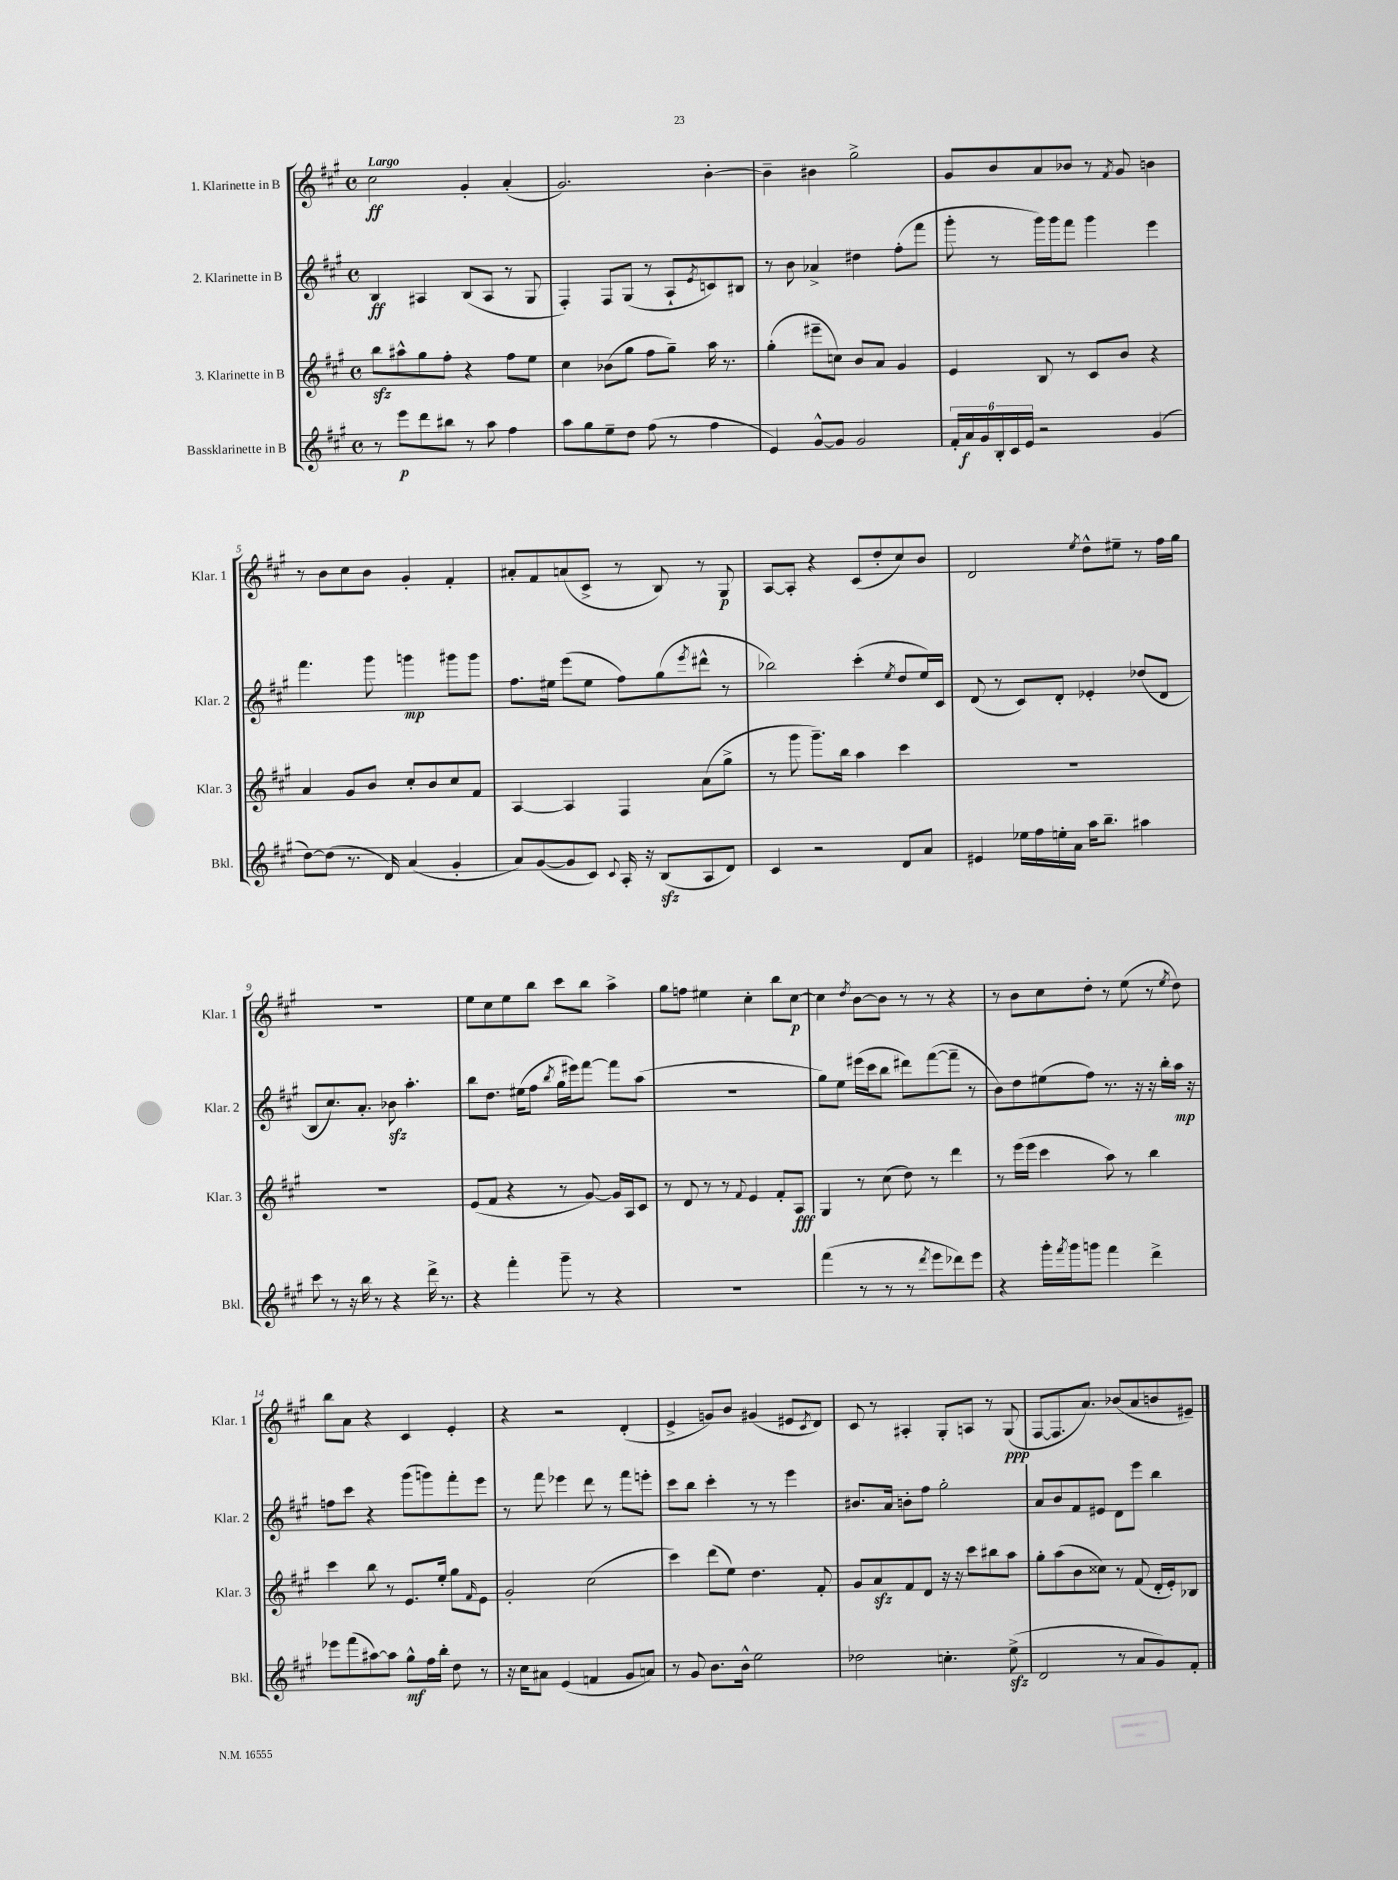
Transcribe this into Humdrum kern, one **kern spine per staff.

**kern	**dynam	**kern	**dynam	**kern	**dynam	**kern	**dynam
*part4	*part4	*part3	*part3	*part2	*part2	*part1	*part1
*staff4	*staff4	*staff3	*staff3	*staff2	*staff2	*staff1	*staff1
*I"Bassklarinette in B	*	*I"3. Klarinette in B	*	*I"2. Klarinette in B	*	*I"1. Klarinette in B	*
*I'Bkl.	*	*I'Klar. 3	*	*I'Klar. 2	*	*I'Klar. 1	*
*clefG2	*	*clefG2	*	*clefG2	*	*clefG2	*
*k[f#c#g#]	*	*k[f#c#g#]	*	*k[f#c#g#]	*	*k[f#c#g#]	*
*M4/4	*	*M4/4	*	*M4/4	*	*M4/4	*
*met(c)	*	*met(c)	*	*met(c)	*	*met(c)	*
=1	=1	=1	=1	=1	=1	=1	=1
!	!	!	!	!	!	!LO:TX:a:B:t=Largo	!
8r	.	8bbzz\L	.	4B/	ff	2cc#\	ff
8eee\L	p	8aa#X^^\	.	.	.	.	.
8ddd\	.	8gg#\	.	4A#X/	.	.	.
8bb#X\J	.	8ff#'\J	.	.	.	.	.
8r	.	4r	.	(8B/L	.	4g#'/	.
8aa\	.	.	.	8A#/J	.	.	.
4ff#\	.	8ff#\L	.	8r	.	(4a'/	.
.	.	8ee\J	.	8G#/	.	.	.
=2	=2	=2	=2	=2	=2	=2	=2
8aa\L	.	4cc#\	.	4F#'/)	.	2.g#/)	.
8gg#\	.	.	.	.	.	.	.
8ee~\	.	(8b-X\L	.	8F#/L	.	.	.
8dd\J	.	8gg#\J	.	(8G#/J	.	.	.
(8ff#\	.	8ff#\L	.	8r	.	.	.
8r	.	8gg#~\J)	.	8A`/L	.	.	.
.	.	.	.	8qe/	.	.	.
4ff#\	.	16aa\	.	8cn/)	.	[4b'\	.
.	.	8.r	.	.	.	.	.
.	.	.	.	8B#X/J	.	.	.
=3	=3	=3	=3	=3	=3	=3	=3
4e/)	.	(4gg#'\	.	8r	.	4b~\]	.
.	.	.	.	8b\	.	.	.
[8g#^^/L	.	8eee#X~\L	.	4a-X^/	.	4b#X\	.
8g#/J]	.	8ccn\J)	.	.	.	.	.
2g#/	.	8b/L	.	4dd#X\	.	2gg#^\	.
.	.	8a/J	.	.	.	.	.
.	.	4g#/	.	(8ff#'\L	.	.	.
.	.	.	.	8fff#\J	.	.	.
=4	=4	=4	=4	=4	=4	=4	=4
24f#'/LL	.	4e/	.	8ggg#'\	.	8g#/L	.
24a/	f	.	.	.	.	.	.
24g#/	.	.	.	.	.	.	.
24B'/	.	.	.	8r	.	8b/	.
24c#/	.	.	.	.	.	.	.
24e/JJ	.	.	.	.	.	.	.
2r	.	8B/	.	16ggg#\LL)	.	8a/	.
.	.	.	.	16ggg#\J	.	.	.
.	.	8r	.	8fff#\J	.	8b-X/J	.
.	.	8c#/L	.	4ggg#\	.	8r	.
.	.	.	.	.	.	8qf#/	.
.	.	8b/J	.	.	.	8g#/	.
(4g#/	.	4r	.	4eee\	.	4bn\	.
!!LO:LB:g=z
=5	=5	=5	=5	=5	=5	=5	=5
[8dd\L)	.	4a/	.	4.fff#\	.	8r	.
(8dd\J]	.	.	.	.	.	8b\L	.
8.r	.	8g#/L	.	.	.	8cc#\	.
.	.	8b/J	.	8ggg#\	.	8b\J	.
16d/)	.	.	.	.	.	.	.
(4a/	.	8cc#'/L	.	4gggn\	mp	4g#'/	.
.	.	8b/	.	.	.	.	.
4g#'/	.	8cc#/	.	8ggg#X\L	.	4f#'/	.
.	.	8f#/J	.	8ggg#\J	.	.	.
=6	=6	=6	=6	=6	=6	=6	=6
8a/L)	.	[4A/	.	8.ff#\L	.	8a#X'/L	.
([8g#/	.	.	.	.	.	8f#/	.
.	.	.	.	16ee#X\Jk	.	.	.
8g#/]	.	4A/]	.	(8eee\L	.	(8an/	.
8c#/J)	.	.	.	8ee#\J	.	8c#^/J	.
8qqc#/	.	.	.	.	.	.	.
16A'/	.	4F#/	.	8ff#\L)	.	8r	.
16r	.	.	.	.	.	.	.
(8Bzz/L	.	.	.	(8gg#\	.	8B/)	.
.	.	.	.	8qeee/	.	.	.
8A/	.	(8a\L	.	8ddd#X^^\J	.	8r	.
8d/J)	.	8gg#^\J	.	8r	.	8G#/	p
=7	=7	=7	=7	=7	=7	=7	=7
4c#/	.	8r	.	2bb-X\)	.	[8A/L	.
.	.	8ggg#\	.	.	.	8A'/J]	.
2r	.	8.ggg#~\L)	.	.	.	4r	.
.	.	16bb\Jk	.	.	.	.	.
.	.	4aa\	.	(4ccc#'\	.	(8c#/L	.
.	.	.	.	.	.	8dd'/	.
.	.	.	.	8qee/	.	.	.
8d/L	.	4ccc#\	.	8dd/L	.	8cc#/)	.
8a/J	.	.	.	16ee/L)	.	8b/J	.
.	.	.	.	16c#/JJ	.	.	.
=8	=8	=8	=8	=8	=8	=8	=8
4e#X/	.	1r	.	(8d/	.	2d/	.
.	.	.	.	8r	.	.	.
16ee-X\LL	.	.	.	8c#/L)	.	.	.
16ff#\	.	.	.	.	.	.	.
16een'\	.	.	.	8d'/J	.	.	.
16a\JJ	.	.	.	.	.	.	.
.	.	.	.	.	.	8qee/	.
16aa\KL	.	.	.	4e-X'/	.	8dd^^\L	.
8.bb~\J	.	.	.	.	.	.	.
.	.	.	.	.	.	8ee#X~\J	.
4aa#X\	.	.	.	(8dd-X/L	.	8r	.
.	.	.	.	8d/J	.	16ff#\LL	.
.	.	.	.	.	.	16gg#\JJ	.
!!LO:LB:g=z
=9	=9	=9	=9	=9	=9	=9	=9
8ccc#\	.	1r	.	8B/L	.	1r	.
8r	.	.	.	8.cc#/)	.	.	.
16r	.	.	.	.	.	.	.
16bb\	.	.	.	8.a'/J	.	.	.
8r	.	.	.	.	.	.	.
4r	.	.	.	8b-Xzz\	.	.	.
.	.	.	.	4.aa'\	.	.	.
16ddd^\	.	.	.	.	.	.	.
8.r	.	.	.	.	.	.	.
=10	=10	=10	=10	=10	=10	=10	=10
4r	.	(8e/L	.	8bb\L	.	8ee\L	.
.	.	8f#/J	.	8.dd\J	.	8cc#\	.
4fff#'\	.	4r	.	.	.	8ee\	.
.	.	.	.	(16ee#X\KL	.	.	.
.	.	.	.	8ff#\J	.	8bb\J	.
.	.	.	.	8qbb/	.	.	.
8ggg#~\	.	8r	.	16gg#\LL	.	8ccc#\L	.
.	.	.	.	16eee#X\J)	.	.	.
8r	.	[8g#/)	.	[8fff#\J	.	8bb\J	.
4r	.	16g#/LL]	.	8fff#\L]	.	4aa^\	.
.	.	16A/J	.	.	.	.	.
.	.	8c#/J	.	(8aa\J	.	.	.
=11	=11	=11	=11	=11	=11	=11	=11
1r	.	8r	.	1r	.	8gg#\L	.
.	.	8d/	.	.	.	8ffn\J	.
.	.	8r	.	.	.	4ee#X\	.
.	.	8r	.	.	.	.	.
.	.	8qqf#/	.	.	.	.	.
.	.	4e/	.	.	.	4cc#'\	.
.	.	8f#'/L	.	.	.	8bb\L	.
.	.	8A/J	fff	.	.	[8cc#\J	p
=12	=12	=12	=12	=12	=12	=12	=12
(4fff#\	.	4G#/	.	8gg#\L)	.	4cc#\]	.
.	.	.	.	8ee\J	.	.	.
.	.	.	.	.	.	8qdd/	.
8r	.	8r	.	(16eee#X\LL	.	[8b\L	.
.	.	.	.	16ccc#\J	.	.	.
8r	.	(8cc#\	.	8bb\J	.	8b\J]	.
8r	.	8dd\)	.	8ddd#X\L)	.	8r	.
8qddd/	.	.	.	.	.	.	.
8eee\L	.	8r	.	([8fff#\	.	8r	.
8ddd-X\)	.	4ddd\	.	8fff#~\J]	.	4r	.
8eee\J	.	.	.	8r	.	.	.
=13	=13	=13	=13	=13	=13	=13	=13
4r	.	8r	.	8b\L)	.	8r	.
.	.	(16eee\LL	.	8dd\	.	8b\L	.
.	.	16eee\JJ	.	.	.	.	.
16ggg#'\LL	.	4ccc#\	.	(8ee#X\	.	8cc#\	.
8qfff#/	.	.	.	.	.	.	.
16ggg#\J	.	.	.	.	.	.	.
8gggn\J	.	.	.	8ff#\J)	.	8dd'\J	.
4fff#\	.	8aa\)	.	8.r	.	8r	.
.	.	8r	.	.	.	(8ee\	.
.	.	.	.	16r	.	.	.
4ddd^\	.	4bb\	.	16r	.	8r	.
.	.	.	.	16bb'\LL	.	.	.
.	.	.	.	.	.	8qee/	.
.	.	.	.	16aa\JJ	mp	8dd\)	.
.	.	.	.	16r	.	.	.
!!LO:LB:g=z
=14	=14	=14	=14	=14	=14	=14	=14
8eee-X\L	.	4ccc#\	.	8ffn\L	.	8bb\L	.
(8fff#\	.	.	.	8ccc#\J	.	8a\J	.
[8aa#X\)	.	8bb\	.	4r	.	4r	.
8aa#\J]	.	8r	.	.	.	.	.
8gg#^^\L	mf	8.e/L	.	(8ggg#\L	.	4c#/	.
16ff#\L	.	.	.	8gggn\)	.	.	.
16bb'\JJ	.	16ee'/Jk	.	.	.	.	.
8dd\	.	8gg#\L	.	8fff#'\	.	4e'/	.
.	.	16qqf#/	.	.	.	.	.
8r	.	8e\J	.	8eee\J	.	.	.
=15	=15	=15	=15	=15	=15	=15	=15
16r	.	2g#'/	.	8r	.	4r	.
16cc#\KL	.	.	.	.	.	.	.
8a#X\J	.	.	.	8fff#\	.	.	.
(4e/	.	.	.	4eee-X\	.	2r	.
4fn/	.	(2cc#\	.	8ddd\	.	.	.
.	.	.	.	8r	.	.	.
8g#/L	.	.	.	8fff#\L	.	(4d'/	.
8an/J)	.	.	.	8eeen'\J	.	.	.
=16	=16	=16	=16	=16	=16	=16	=16
8r	.	4ccc#\)	.	8ccc#\L	.	4e^/	.
8g#/	.	.	.	8bb\J	.	.	.
8.b\L	.	(8ddd\L	.	4ccc#'\	.	8gn/L)	.
.	.	8ee\J)	.	.	.	8b/J	.
16b^^\Jk	.	.	.	.	.	.	.
2ee\	.	4.dd\	.	8r	.	(4g#X/	.
.	.	.	.	8r	.	.	.
.	.	.	.	4eee\	.	8e#X/L	.
.	.	.	.	.	.	8qc#/	.
.	.	8f#'/	.	.	.	8d/J)	.
=17	=17	=17	=17	=17	=17	=17	=17
2dd-X\	.	8g#/L	.	8.b#X/L	.	8c#/	.
.	.	8azz/	.	.	.	8r	.
.	.	.	.	16a/Jk	.	.	.
.	.	8f#/	.	8bn'\L	.	4A#X'/	.
.	.	8d/J	.	8ff#\J	.	.	.
4.ccn'\	.	16r	.	2gg#'\	.	8G#'/L	.
.	.	16r	.	.	.	.	.
.	.	8ccc#\L	.	.	.	8An/J	.
.	.	8bb#X\	.	.	.	8r	.
(8eezz^\	.	8aa\J	.	.	.	(8G#/	ppp
=18	=18	=18	=18	=18	=18	=18	=18
2d/	.	8gg#'\L	.	8a/L	.	[8F#/L	.
.	.	(8aa\	.	8b/	.	8.F#/]	.
.	.	8b\	.	8f#/	.	.	.
.	.	.	.	.	.	8.a/J)	.
.	.	8cc##X\J)	.	8e#X/J	.	.	.
8r	.	8r	.	8d\L	.	(8b-X/L	.
8a/L	.	(8f#/	.	8eee\J	.	8a/	.
8g#/)	.	16d'/LL	.	4bb\	.	8bn/	.
.	.	16e'/J)	.	.	.	.	.
8f#'/J	.	8B-X/J	.	.	.	8e#X~/J)	.
==	==	==	==	==	==	==	==
*-	*-	*-	*-	*-	*-	*-	*-
